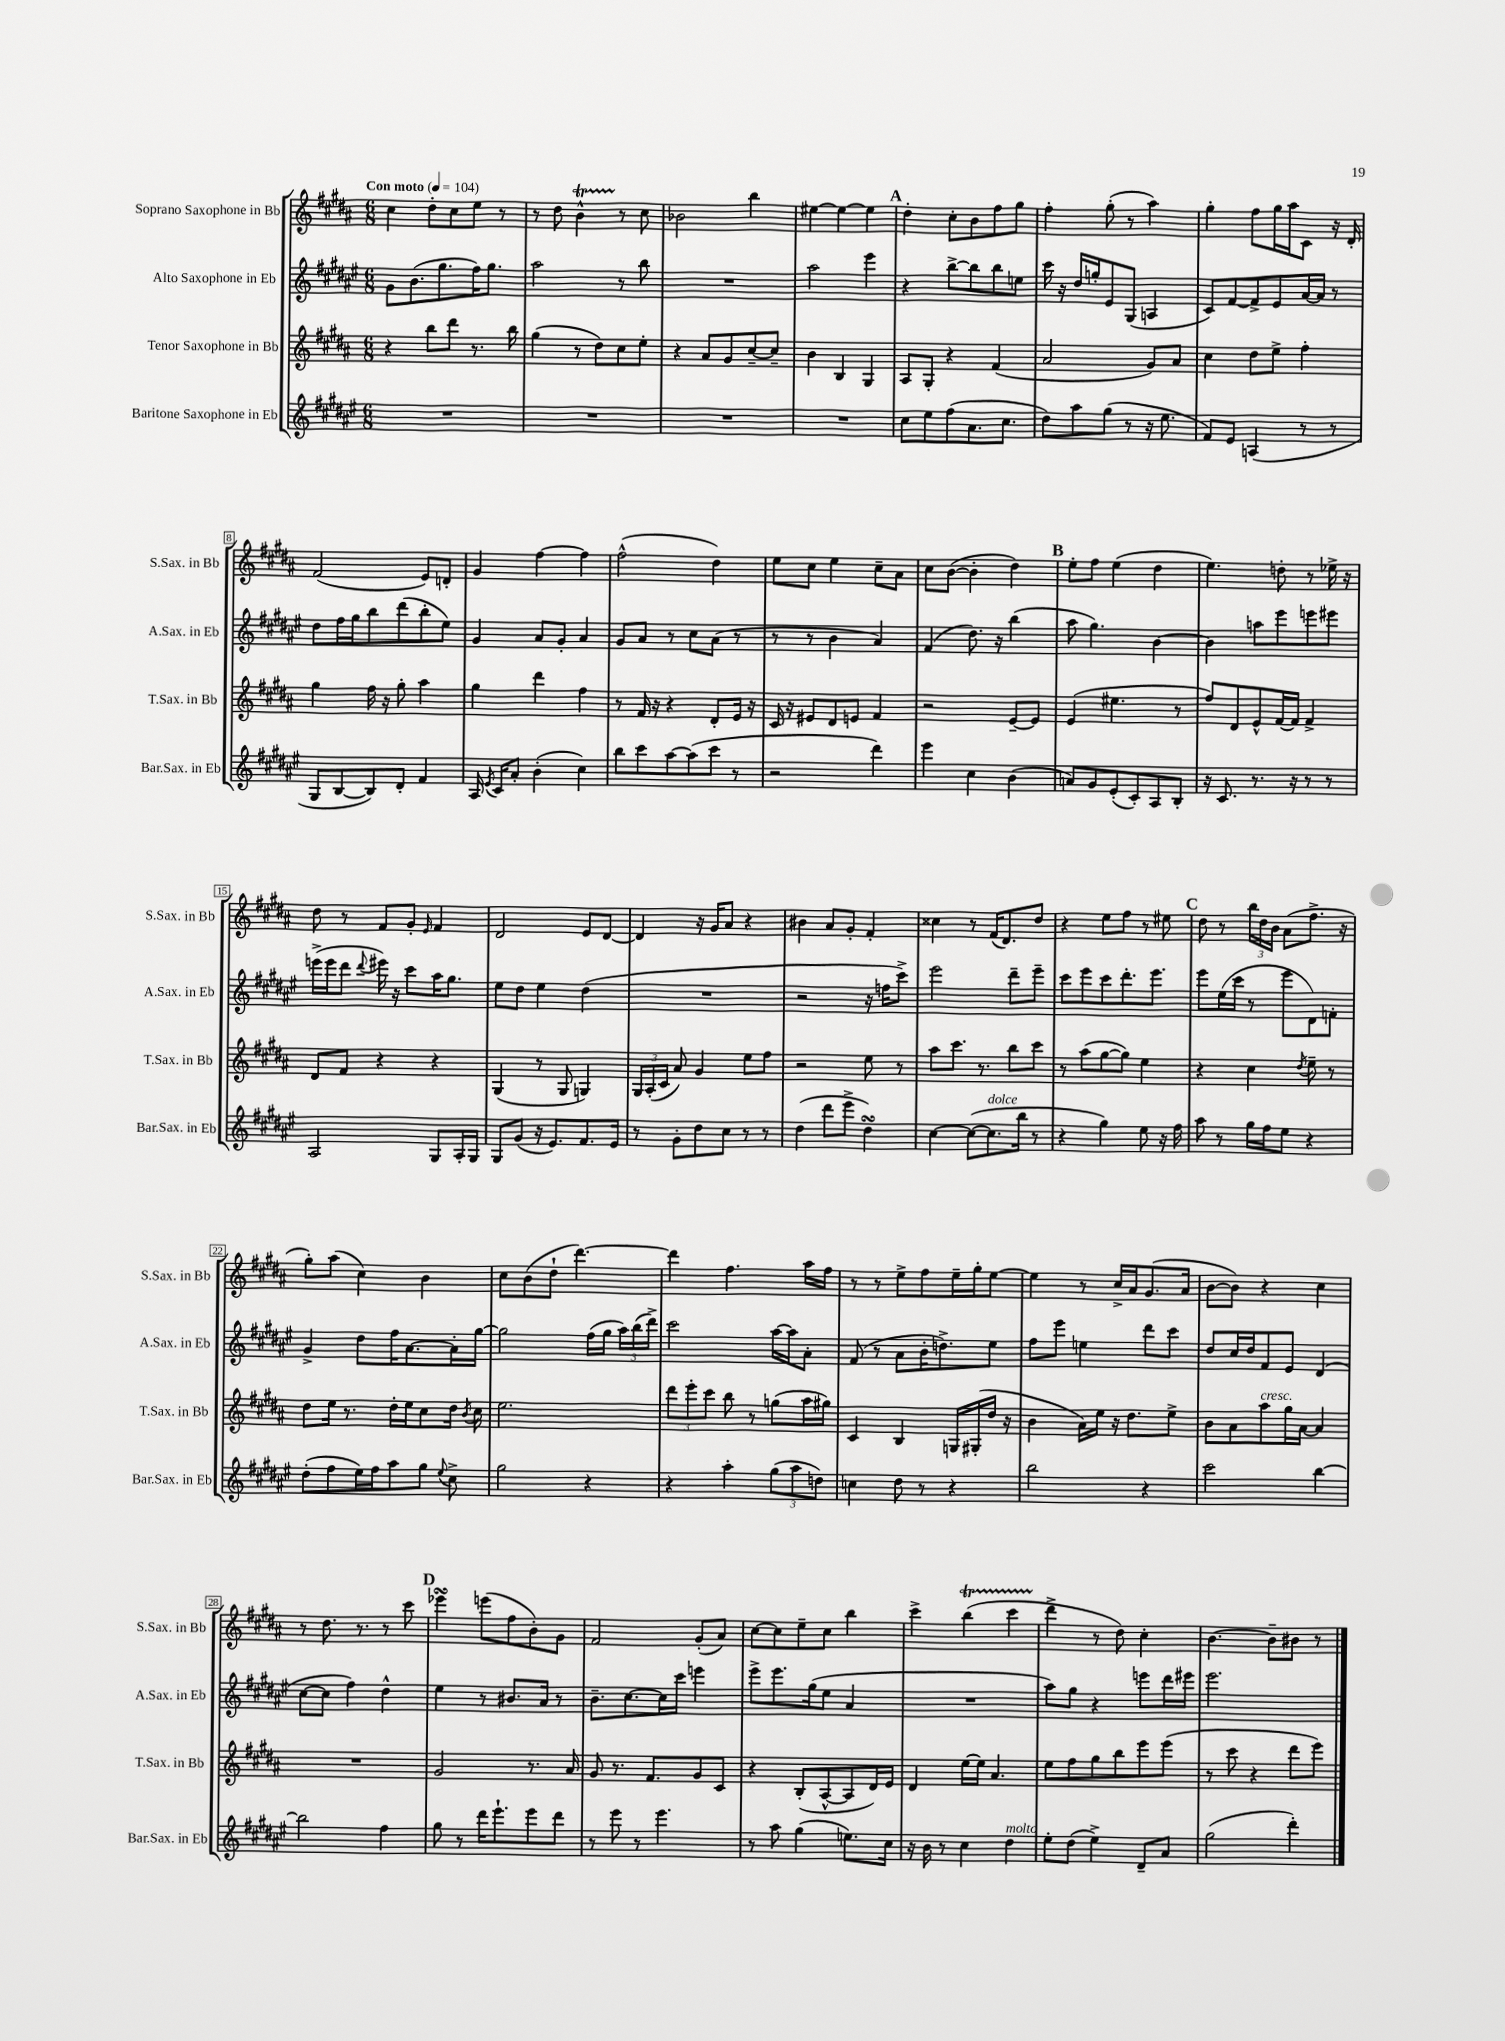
<<
\new StaffGroup <<
\new Staff = "s0" \with { instrumentName = "Soprano Saxophone in Bb" shortInstrumentName = "S.Sax. in Bb" } {
    \clef treble \key b \major \numericTimeSignature \time 6/8 \tempo "Con moto" 4 = 104
    \autoBeamOff cis''4 dis''8[-. cis''8 e''8] r8 |
    r8 dis''8 b'4-^\startTrillSpan r8\stopTrillSpan cis''8 |
    bes'2 b''4 |
    eis''4~ eis''4~ eis''4 |
    \mark \markup { \bold "A" } dis''4-. cis''8[-. b'8 fis''8 gis''8] |
    fis''4-. gis''8-.( r8 ais''4) |
    gis''4-. fis''8[ gis''16 ais''16 cis'8] r16 dis'16-. |
    fis'2( e'8[) d'8]-. |
    gis'4 fis''4~ fis''4 |
    fis''2-^( dis''4) |
    e''8[ cis''8] e''4 cis''8[-- ais'8] |
    cis''8[ b'8]~( b'4-. dis''4) |
    \mark \markup { \bold "B" } e''8[-. fis''8] e''4( dis''4 |
    e''4.) d''8-. r8 ees''16-> r16 |
    dis''8 r8 fis'8[ gis'8]-. \grace { e'16 } fis'4 |
    dis'2 e'8[ dis'8]~ |
    dis'4 r16 gis'16[ ais'8] r4 |
    bis'4 ais'8[ gis'8]-. fis'4-. |
    cisis''4 r8 fis'16[( dis'8.) dis''8] |
    r4 e''8[ fis''8] r8 eis''8 |
    \mark \markup { \bold "C" } dis''8 r8 \tuplet 3/2 { b''16[ dis''16 b'16] } ais'8[( fis''8.]-> r16 |
    gis''8[-.) ais''8]( cis''4) b'4 |
    cis''8[ b'8( dis''8]-! dis'''4.~) |
    dis'''4 fis''4. ais''16[ fis''16] |
    r8 r8 e''8[-> fis''8 e''16-- gis''16-. e''8]~ |
    e''4 r8 cis''16[-> ais'16 gis'8.( ais'16] |
    b'8[~ b'8]) r4 cis''4 |
    r8 dis''8. r8. r8 cis'''8 |
    \mark \markup { \bold "D" } ees'''4\turn e'''8[( fis''8 b'8-.) gis'8] |
    fis'2 gis'8[-.( ais'8]) |
    cis''8[~ cis''8 e''8-- cis''8] b''4 |
    cis'''4-> b''4\startTrillSpan( cis'''4 |
    dis'''4->\stopTrillSpan r8 dis''8) cis''4-. |
    b'4.~ b'8[-- bis'8] r8 \bar "|." |
}
\new Staff = "s1" \with { instrumentName = "Alto Saxophone in Eb" shortInstrumentName = "A.Sax. in Eb" } {
    \clef treble \key fis \major \numericTimeSignature \time 6/8
    \autoBeamOff gis'8[ b'8.( gis''8. fis''16) gis''8.] |
    ais''2 r8 b''8 |
    R2. |
    ais''2 eis'''4 |
    \mark \markup { \bold "A" } r4 b''8[~-> b''8 b''8 e''8] |
    cis'''16 r16 dis''16[ g''16-. eis'8 gis8]( a4 |
    cis'8[) fis'8~ fis'8-> eis'8 ais'16~ ais'16] r8 |
    dis''8[ fis''16 gis''16 b''8 dis'''8( b''8-. eis''8]) |
    gis'4 ais'8[ gis'8]-. ais'4 |
    gis'8[ ais'8] r8 cis''8[ ais'8]( r8 |
    r8 r8 b'4 ais'4) |
    fis'4( dis''8.) r16 b''4( |
    \mark \markup { \bold "B" } ais''8 gis''4.) b'4~ |
    b'4 a''8[ eis'''8 e'''8 eis'''8] |
    e'''16[->( e'''16 dis'''8] \appoggiatura { dis'''8 } eis'''16) r16 cis'''8[ ais''16 gis''8.] |
    eis''8[ dis''8] eis''4 dis''4( |
    R2. |
    r2 r16 f''16[ cis'''8]->) |
    eis'''2 dis'''8[-- eis'''8]-- |
    cis'''8[ eis'''8 cis'''8 dis'''8.-. eis'''8.] |
    \mark \markup { \bold "C" } eis'''8[ eis''16( cis'''16] r8 eis'''8[ dis'8) f'8]-. |
    gis'4-> dis''8[ fis''16 ais'8.~ ais'16-. gis''16]~ |
    gis''2 fis''16[( gis''16] \tuplet 3/2 { ais''16[) b''16( dis'''16]->) } |
    cis'''2 ais''16[~ ais''16 ais'8]-. |
    fis'8( r8 ais'8[ b'16-. d''8.->) eis''8] |
    fis''8[ eis'''8] e''4 dis'''8[ cis'''8] |
    dis''8[ cis''16 dis''16 fis'8 eis'8] dis'4( |
    cis''8[~ cis''8] fis''4) dis''4-^ |
    \mark \markup { \bold "D" } eis''4 r8 bis'8.[ ais'16] r8 |
    b'8.[-- cis''8.~ cis''16 cis'''16] e'''4 |
    eis'''8[-> eis'''8. gis''16( eis''8] ais'4 |
    R2. |
    ais''8[) gis''8] r4 e'''8[ dis'''16 eis'''16] |
    eis'''2. \bar "|." |
}
\new Staff = "s2" \with { instrumentName = "Tenor Saxophone in Bb" shortInstrumentName = "T.Sax. in Bb" } {
    \clef treble \key b \major \numericTimeSignature \time 6/8
    \autoBeamOff r4 b''8[ dis'''8] r8. b''16 |
    gis''4( r8 dis''8[) cis''8 e''8]-. |
    r4 ais'8[ gis'8 cis''8~-- cis''8]-- |
    b'4 b4 gis4 |
    \mark \markup { \bold "A" } ais8[ gis8]-. r4 fis'4( |
    ais'2 gis'8[) ais'8] |
    cis''4 dis''8[ e''8]-> fis''4-. |
    gis''4 fis''16 r16 gis''8-. ais''4 |
    gis''4 dis'''4 fis''4 |
    r8 fis'16 r16 r4 dis'8[-. e'16] r16 |
    cis'16 r16 eis'8[ dis'8 e'8] fis'4 |
    r2 e'8[~-- e'8] |
    \mark \markup { \bold "B" } e'4( eis''4. r8 |
    fis''8[) dis'8 e'8-^ fis'16~ fis'16] fis'4-> |
    dis'8[ fis'8] r4 r4 |
    gis4( r8 gis8 g4) |
    \tuplet 3/2 { gis16[ ais16-.( cis'16] } ais'8) gis'4 e''8[ fis''8] |
    r2 e''8 r8 |
    ais''8[ cis'''8.] r8. b''8[ cis'''8] |
    r8 ais''8[( gis''8~ gis''8]) e''4 |
    \mark \markup { \bold "C" } r4 cis''4 \acciaccatura { dis''8 } e''8-- r8 |
    dis''8[ e''16] r8. dis''16[-. e''16 cis''8 dis''16] \acciaccatura { b'8 } cis''16 |
    e''2. |
    \tuplet 3/2 { dis'''8[ e'''8-. cis'''8] } b''8 r8 g''8[( ais''16 gis''16]) |
    cis'4 b4 g16[ gis16-.( dis''16] r16 |
    b'4 ais'16[) e''16] r16 dis''8.[ e''8]-> |
    b'8[ ais'8 ais''8^\markup { \italic "cresc." } gis''16 ais'16]~ ais'4 |
    R2. |
    \mark \markup { \bold "D" } gis'2 r8. ais'16 |
    gis'8 r8. fis'8.[ gis'8 cis'8] |
    r4 b8[-.( ais8~-^ ais8 dis'16) e'16] |
    dis'4 e''16[~ e''16] ais'4. |
    e''8[ fis''8 gis''8 b''8 e'''8 e'''8]( |
    r8 cis'''8 r4 dis'''8[ e'''8]) \bar "|." |
}
\new Staff = "s3" \with { instrumentName = "Baritone Saxophone in Eb" shortInstrumentName = "Bar.Sax. in Eb" } {
    \clef treble \key fis \major \numericTimeSignature \time 6/8
    \autoBeamOff R2. |
    R2. |
    R2. |
    R2. |
    \mark \markup { \bold "A" } cis''8[ eis''8 fis''8( ais'8. cis''8.] |
    dis''8[) ais''8 gis''8]( r8 r16 eis''8. |
    fis'8[) eis'8] a4( r8 r8 |
    gis8[ b8~ b8) dis'8]-. fis'4 |
    ais16 \acciaccatura { eis'8 } cis'16[ ais'8]-. b'4-.( cis''4) |
    b''8[ cis'''8 ais''8~ ais''8( cis'''8] r8 |
    r2 dis'''4) |
    eis'''4 cis''4 b'4( |
    \mark \markup { \bold "B" } a'8[) gis'8 eis'8-.( cis'8-.) ais8 b8]-. |
    r16 cis'8. r8. r16 r8 r8 |
    ais2 gis8[ ais16-. gis16] |
    gis8[ gis'8]( r16 eis'8.[) fis'8. eis'16] |
    r8 gis'8[-. dis''8 cis''8] r8 r8 |
    dis''4( dis'''8[ eis'''8]-> dis''4\turn) |
    cis''4~ cis''8[~( cis''8.^\markup { \italic "dolce" } b''16] r8 |
    r4 gis''4) eis''8 r16 fis''16 |
    \mark \markup { \bold "C" } ais''8 r8 gis''16[ fis''16 eis''8] r4 |
    dis''8[-.( fis''8 eis''16) fis''16 ais''8 gis''8] \appoggiatura { eis''8 } cis''8-> |
    gis''2 r4 |
    r4 ais''4-. \tuplet 3/2 { gis''8[( ais''8 d''8]) } |
    c''4 dis''8 r8 r4 |
    b''2 r4 |
    cis'''2 b''4~ |
    b''2 fis''4 |
    \mark \markup { \bold "D" } gis''8 r8 dis'''16[ eis'''8.-! eis'''8 dis'''8] |
    r8 eis'''8 r8 eis'''4. |
    r8 ais''8 gis''4( e''8.[) cis''16] |
    r16 b'16 r8 cis''4 dis''4^\markup { \italic "molto" } |
    eis''8[-. dis''8]( eis''4->) dis'8[-- ais'8] |
    gis''2( dis'''4-.) \bar "|." |
}
>>
>>
\layout { \context { \Score \override BarNumber.stencil = #(make-stencil-boxer 0.1 0.3 ly:text-interface::print) } }
